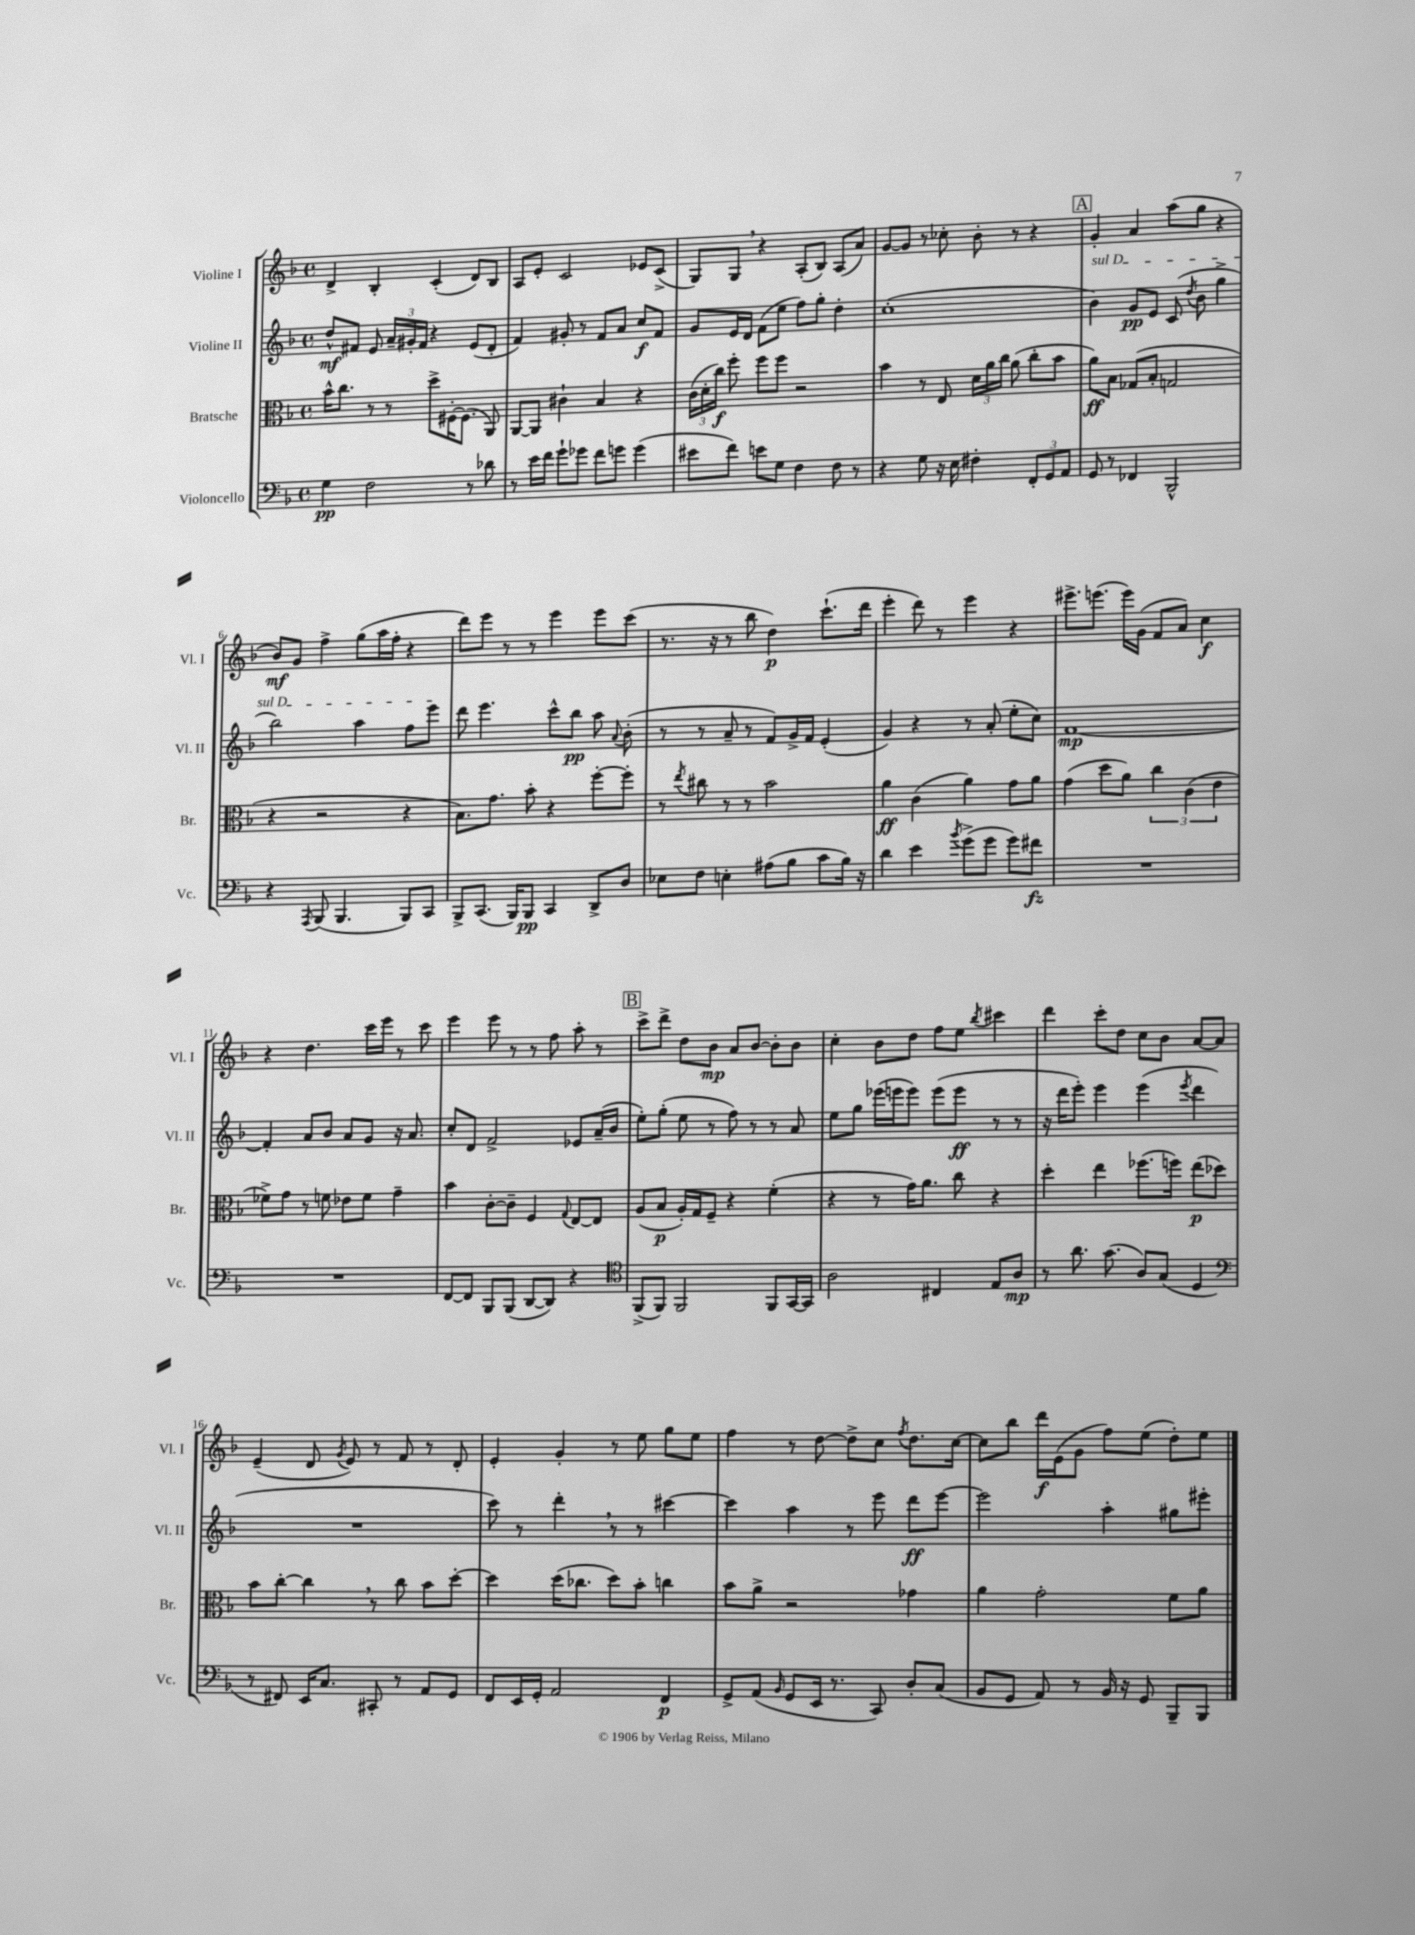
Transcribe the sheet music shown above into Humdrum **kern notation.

**kern	**kern	**kern	**kern
*staff4	*staff3	*staff2	*staff1
*clefF4	*clefC3	*clefG2	*clefG2
*k[b-]	*k[b-]	*k[b-]	*k[b-]
*M4/4	*M4/4	*M4/4	*M4/4
*met(c)	*met(c)	*met(c)	*met(c)
4G	16b-^^	8dd^^	4d^
.	8.cc	.	.
.	.	8f#	.
2F	8r	8e	4B-'
.	8r	24a~	.
.	.	24g#'	.
.	.	24f#	.
.	8dd^	4r	(4c'
.	[16F#'	.	.
.	(8.F#]	.	.
8r	.	(8e	8d)
8d-	8AA)	8d'	8B-
=	=	=	=
8r	[8AA	4f)	8A
16e	8AA]	.	8e'
16f	.	.	.
8g`	4c#`	8g#'	2c
8g-	.	8r	.
8f	4B-	8f	.
8g	.	8a	.
(4g	4r	8cc	8e-
.	.	8f	(8c^
=	=	=	=
8e#	(24c	8g	8G)
.	24d'	.	.
.	24cc)	.	.
8f)	8ff'	16e	8G
.	.	16d	.
8e	8ff	(8f	4r
8G	8ff	8ee	.
4F	2r	8ff)	(8A'
.	.	8gg'	8B-)
8F	.	4dd'	(8A
8r	.	.	8a)
=	=	=	=
4r	4b-	(1cc'	[8g
.	.	.	8g]
8G	8r	.	8r
16r	8E	.	8cc-'
16E	.	.	.
4F#'	24d	.	8b-'
.	24a	.	.
.	24cc	.	.
.	(8a	.	8r
12FF'	8cc'	.	4r
12GG	.	.	.
.	8b-	.	.
12AA	.	.	.
=	=	=	=
8GG	8a)	4b-)	4g'
8r	8B-	.	.
4FF-	(8G-	8g	4a
.	8B-'	8e	.
2BBB-^^	2G	(8c	(8aa
.	.	8qdd	.
.	.	8b-	8gg
.	.	4gg^	4r
=	=	=	=
4r	4r	2bb-)	8b-)
.	.	.	8g
8qAAA	.	.	.
(8BBB-	2r	.	4ff^
4.BBB-	.	.	.
.	.	4aa	(8gg
.	.	.	16aa
.	.	.	16ff'
8BBB-)	4r	8ff	4r
8CC	.	8eee	.
=	=	=	=
8BBB-^	8.B-)	8ddd	8ddd)
(8.CC	.	4.eee	8eee
.	8.g	.	.
.	.	.	8r
16BBB-)	.	.	.
8BBB-	8b-'	.	8r
4CC	4r	8ccc^^	4eee
.	.	8bb-	.
8DD^	[8ff'	8aa	8eee
.	.	8qqa	.
8D	8ff']	(8b-'	(8ccc
=	=	=	=
8E-	8r	8r	8.r
.	8qee	.	.
8F	8cc#	8r	.
.	.	.	16r
4E'	8r	8a~	8r
.	8r	8r	8bb-
(8A#	2b-	8f)	4dd)
8B-	.	16g^	.
.	.	16f	.
8c	.	(4e'	(8.ccc`
16B-)	.	.	.
16r	.	.	16ddd
=	=	=	=
4d	4a	4g)	4eee'
4e	(4c	4r	8ddd)
.	.	.	8r
8qb-	.	.	.
(8g^	4a)	8r	4eee
8g	.	(8a'	.
8g)	8g	8ee'	4r
8f#	8a	8cc)	.
=	=	=	=
1r	(4g	[1f	8.eee#^
.	.	.	(8.eee
.	8dd	.	.
.	8a)	.	16eee)
.	.	.	(16g
.	6cc	.	8f
.	.	.	8a)
.	(6c	.	.
.	.	.	4cc
.	6e	.	.
=	=	=	=
1r	8f-^)	4f']	4r
.	8g	.	.
.	8r	8a	4.dd
.	8f	8b-	.
.	8e-	8a	.
.	8f	8g	16ccc
.	.	.	16eee
.	4g~	16r	8r
.	.	8.a	.
.	.	.	8ccc
=	=	=	=
[8FF	4b-	8cc'	4eee
8FF]	.	8d	.
8BBB-	[8c'	2f^	8eee
(8BBB-	8c~]	.	8r
[8DD	4F	.	8r
8DD])	.	.	8ff
.	8qqG	.	.
4r	[8E	8e-	8aa'
.	8E]	(16a~	8r
.	.	16b-	.
=	=	=	=
*clefC4	*	*	*
(8FF^	(8A	8ee')	8ccc^
8FF)	8B-	(8gg'	8ddd^
2FF	16A')	8ee	8dd
.	16G	.	.
.	8F~	8r	8b-
.	4r	8ff)	8a
.	.	8r	[8b-
8FF	(4f'	8r	8b-']
[16GG	.	8a	8b-
16GG]	.	.	.
=	=	=	=
2A	4r	8ee	4cc'
.	.	8gg	.
.	8r	(16eee-	8b-
.	.	16eee	.
.	16g)	8eee)	8dd
.	8.a	.	.
4C#	.	(8eee	8ff
.	8cc	8eee	8ee
.	.	.	8qbb-
8E	4r	8r	4ccc#
8A	.	8r	.
=	=	=	=
8r	4dd'	16r	4ddd
.	.	16ddd	.
8.a	.	8eee')	.
.	4ee	4eee	8ccc'
(8.g	.	.	.
.	.	.	8dd
8A)	(8.ff-	(4eee	8cc
(8G	.	.	8b-
.	16ff)	.	.
.	.	8qeee	.
4D	(8ee	4ddd	[8a
.	8dd-)	.	8a]
=	=	=	=
*clefF4	*	*	*
8r	8b-	1r	(4e~
8FF#)	[8cc'	.	.
16EE	4cc]	.	8d
8.C	.	.	.
.	.	.	8qg
.	.	.	8e)
8CC#'	8r	.	8r
8r	8cc	.	8f
8AA	8b-	.	8r
8GG	[8dd'	.	8d'
=	=	=	=
8FF	4dd]	8ccc)	4e'
16EE	.	8r	.
16GG'	.	.	.
2AA	(16dd	4ddd'	4g'
.	8.cc-	.	.
.	8dd)	8r	8r
.	8b-'	8r	8ee
4FF	4cc	[4ccc#	8gg
.	.	.	8ee
=	=	=	=
8GG^	8b-	4ccc#]	4ff
(8AA	8a^	.	.
16qqBB-	.	.	.
8GG	2r	4aa	8r
16EE	.	.	[8dd
8.r	.	.	.
.	.	8r	8dd^]
8CC)	.	8eee	8cc
.	.	.	8qff
8D'	4g-	8ddd	8.dd
(8C	.	[8eee	.
.	.	.	[16cc
=	=	=	=
8BB-	4a	2eee]	8cc]
8GG	.	.	8bb-
8AA)	2g'	.	16ddd
.	.	.	(16e
8r	.	.	8g
16BB-	.	4aa'	8ff)
16r	.	.	.
8GG	.	.	(8ee
8BBB-~	8f	8gg#	8dd')
8BBB-	8a	8eee#'	8ee
==	==	==	==
*-	*-	*-	*-
